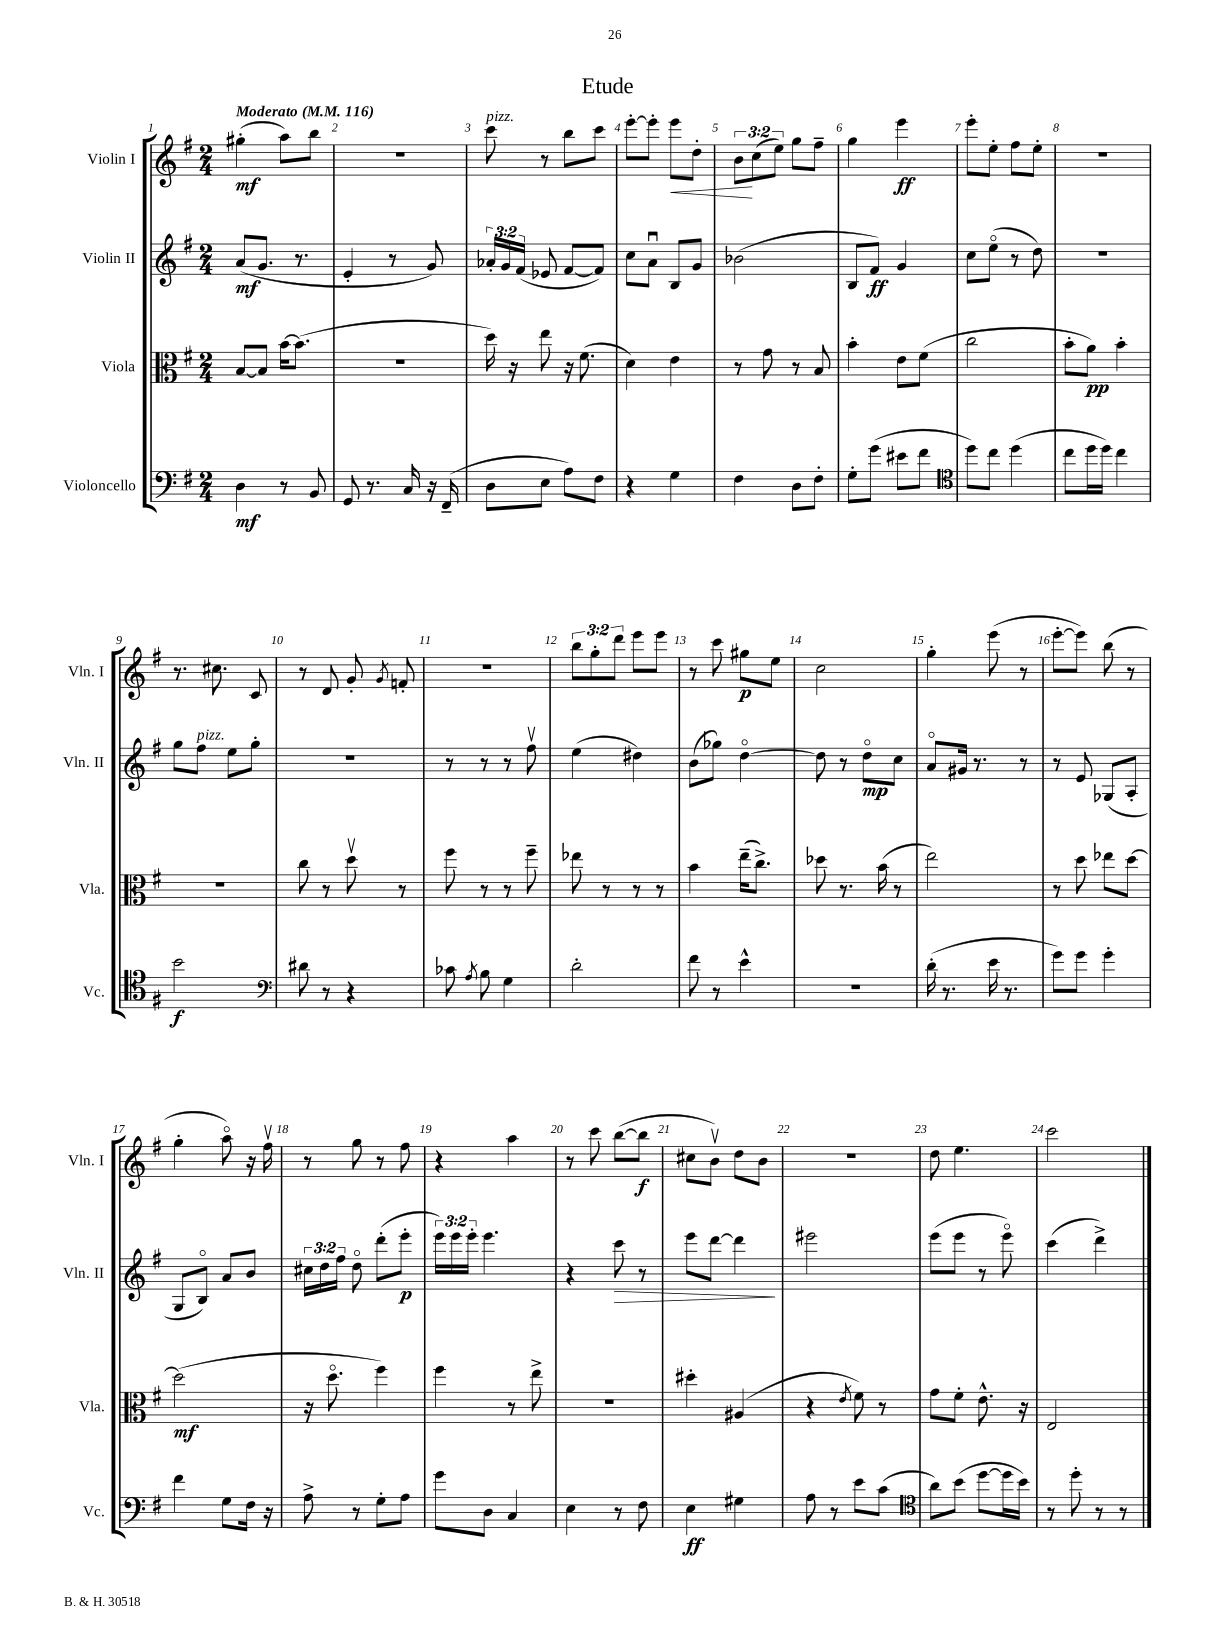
\header { title = "Etude" }
<<
\new StaffGroup <<
\new Staff = "s0" \with { instrumentName = "Violin I" shortInstrumentName = "Vln. I" } {
    \clef treble \key g \major \numericTimeSignature \time 2/4 \override Staff.TupletNumber.text = #tuplet-number::calc-fraction-text \tempo "Moderato" 4 = 116
    \autoBeamOff gis''4-.\mf( a''8[) b''8] |
    r2 |
    c'''8^\markup { \italic "pizz." } r8 b''8[ c'''8] |
    e'''8[~-. e'''8]-. e'''8[\< d''8]-. |
    \tuplet 3/2 { b'8[\! c''8( e''8]) } g''8[ fis''8]-- |
    g''4 e'''4\ff |
    e'''8[-. e''8]-. fis''8[ e''8]-. |
    R2 |
    r8. cis''8. c'8 |
    r8 d'8 g'8-. \acciaccatura { g'8 } f'8-. |
    R2 |
    \tuplet 3/2 { b''8[ g''8-. d'''8] } e'''8[ e'''8] |
    r8 c'''8 gis''8[\p e''8] |
    c''2 |
    g''4-. e'''8( r8 |
    e'''8[~-. e'''8]) b''8( r8 |
    g''4-. a''8\flageolet) r16 fis''16\upbow |
    r8 g''8 r8 fis''8 |
    r4 a''4 |
    r8 c'''8 b''8[~( b''8]\f |
    cis''8[ b'8]\upbow) d''8[ b'8] |
    r2 |
    d''8 e''4. |
    c'''2 \bar "|." |
}
\new Staff = "s1" \with { instrumentName = "Violin II" shortInstrumentName = "Vln. II" } {
    \clef treble \key g \major \numericTimeSignature \time 2/4 \override Staff.TupletNumber.text = #tuplet-number::calc-fraction-text
    \autoBeamOff a'8[\mf( g'8.] r8. |
    e'4-. r8 g'8) |
    \tuplet 3/2 { aes'16[-. g'16 fis'16]( } ees'8 fis'8[~ fis'8]) |
    c''8[ a'8]\downbow b8[ g'8] |
    bes'2( |
    b8[ fis'8]\ff) g'4 |
    c''8[ e''8]\flageolet( r8 d''8) |
    r2 |
    g''8[ fis''8]^\markup { \italic "pizz." } e''8[ g''8]-. |
    R2 |
    r8 r8 r8 fis''8\upbow |
    e''4( dis''4) |
    b'8[( ges''8]) d''4~\flageolet |
    d''8 r8 d''8[\flageolet\mp c''8] |
    a'8[\flageolet gis'16] r8. r8 |
    r8 e'8 ges8[( a8]-. |
    g8[ b8]\flageolet) a'8[ b'8] |
    \tuplet 3/2 { cis''16[ d''16 fis''16] } d''8\flageolet d'''8[-.( e'''8]-.\p |
    \tuplet 3/2 { e'''16[) e'''16 e'''16]-. } e'''4. |
    r4 c'''8\> r8 |
    e'''8[ d'''8]~ d'''4\! |
    eis'''2 |
    e'''8[( e'''8] r8 e'''8\flageolet) |
    c'''4( d'''4->) \bar "|." |
}
\new Staff = "s2" \with { instrumentName = "Viola" shortInstrumentName = "Vla." } {
    \clef alto \key g \major \numericTimeSignature \time 2/4
    \autoBeamOff b8[~ b8] b'16[~ b'8.]( |
    r2 |
    d''16) r16 e''8 r16 fis'8.( |
    d'4) e'4 |
    r8 g'8 r8 b8 |
    b'4-. e'8[ fis'8]( |
    c''2 |
    b'8[-. a'8]\pp) b'4-. |
    R2 |
    c''8 r8 d''8\upbow r8 |
    fis''8 r8 r8 fis''8-- |
    ees''8 r8 r8 r8 |
    b'4 e''16[--( c''8.]->) |
    des''8 r8. b'16( r8 |
    e''2) |
    r8 d''8 ees''8[ d''8]~ |
    d''2\mf( |
    r16 d''8.\flageolet fis''4) |
    fis''4 r8 e''8-> |
    r2 |
    dis''4-. ais4( |
    r4 \acciaccatura { e'8 } fis'8) r8 |
    g'8[ fis'8]-. e'8.-^ r16 |
    e2 \bar "|." |
}
\new Staff = "s3" \with { instrumentName = "Violoncello" shortInstrumentName = "Vc." } {
    \clef bass \key g \major \numericTimeSignature \time 2/4
    \autoBeamOff d4\mf r8 b,8 |
    g,8 r8. c16 r16 fis,16--( |
    d8[ e8] a8[) fis8] |
    r4 g4 |
    fis4 d8[ fis8]-. |
    g8[-. g'8]( eis'8[ fis'8] |
    \clef tenor d''8[) c''8] d''4( |
    c''8[ d''16 d''16]) c''4 |
    b'2\f |
    \clef bass dis'8 r8 r4 |
    ces'8 \acciaccatura { a8 } b8 g4 |
    d'2-. |
    fis'8 r8 e'4-^ |
    R2 |
    d'16-.( r8. e'16 r8. |
    g'8[) g'8] g'4-. |
    fis'4 g8[ fis16] r16 |
    a8-> r8 g8[-. a8] |
    g'8[ d8] c4 |
    e4 r8 fis8 |
    e4\ff gis4 |
    a8 r8 e'8[ c'8]( |
    \clef tenor a'8[) b'8]( d''8[~ d''16 b'16]) |
    r8 d''8-. r8 r8 \bar "|." |
}
>>
>>
\layout { \context { \Score \override BarNumber.break-visibility = ##(#f #t #t) barNumberVisibility = #all-bar-numbers-visible } }
